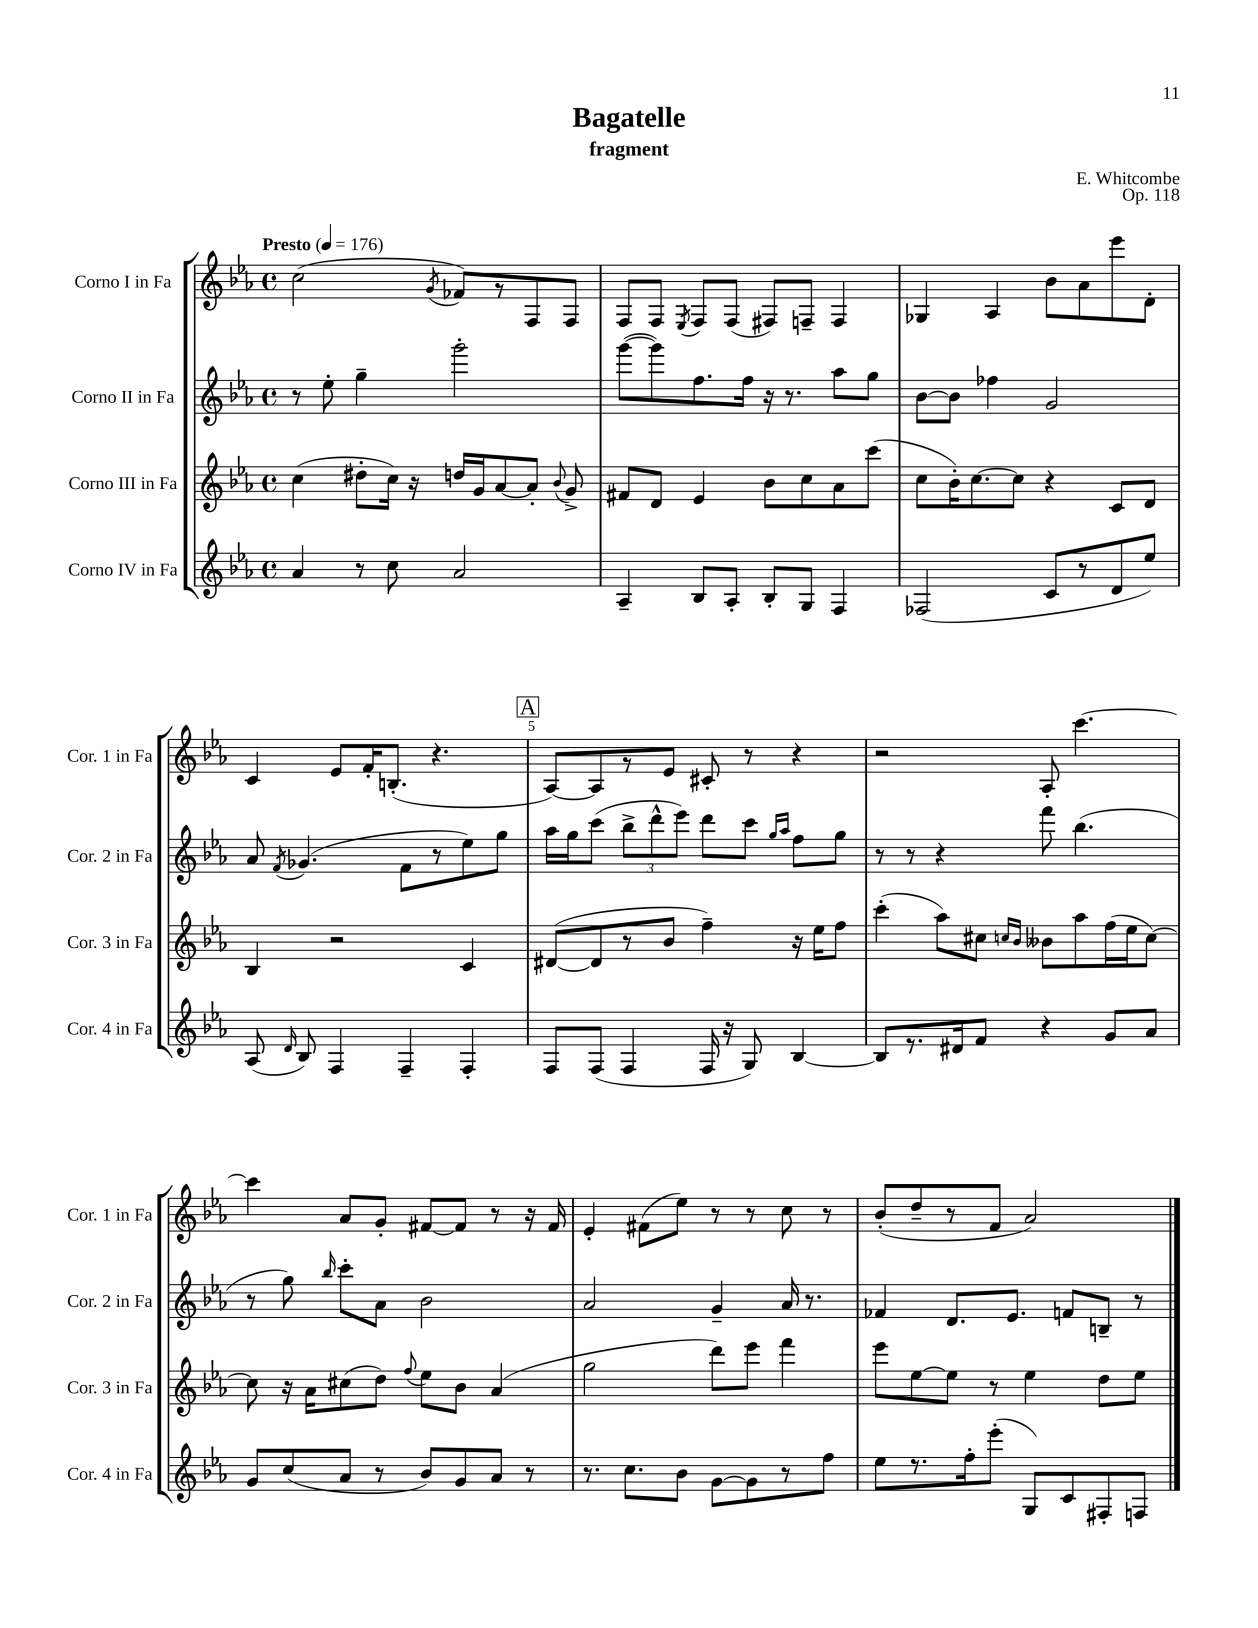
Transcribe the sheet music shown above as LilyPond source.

\header { title = "Bagatelle" composer = "E. Whitcombe" subtitle = "fragment" opus = "Op. 118" }
<<
\new StaffGroup <<
\new Staff = "s0" \with { instrumentName = "Corno I in Fa" shortInstrumentName = "Cor. 1 in Fa" } {
    \clef treble \key ees \major \defaultTimeSignature \time 4/4 \tempo "Presto" 4 = 176
    \autoBeamOff c''2( \acciaccatura { g'8 } fes'8[) r8 f8 f8] |
    f8[ f8] \acciaccatura { ees8 } f8[ f8]( fis8[) f8]-- f4 |
    ges4 aes4 bes'8[ aes'8 ees'''8 d'8]-. |
    c'4 ees'8[ f'16-. b8.]-.( r4. |
    \mark \markup { \box "A" } aes8[~) aes8 r8 ees'8] cis'8-. r8 r4 |
    r2 aes8-. c'''4.~ |
    c'''4 aes'8[ g'8]-. fis'8[~ fis'8] r8 r16 fis'16 |
    ees'4-. fis'8[( ees''8]) r8 r8 c''8 r8 |
    bes'8[-.( d''8-- r8 f'8] aes'2) \bar "|." |
}
\new Staff = "s1" \with { instrumentName = "Corno II in Fa" shortInstrumentName = "Cor. 2 in Fa" } {
    \clef treble \key ees \major \defaultTimeSignature \time 4/4
    \autoBeamOff r8 ees''8-. g''4-- g'''2-. |
    g'''8[~( g'''8) f''8. f''16] r16 r8. aes''8[ g''8] |
    bes'8[~ bes'8] fes''4 g'2 |
    aes'8 \acciaccatura { f'8 } ges'4.( f'8[ r8 ees''8) g''8] |
    \mark \markup { \box "A" } aes''16[ g''16 c'''8]( \tuplet 3/2 { bes''8[-> d'''8-^ ees'''8]) } d'''8[ c'''8] \grace { g''16[ aes''16] } f''8[ g''8] |
    r8 r8 r4 f'''8 bes''4.( |
    r8 g''8) \grace { bes''16 } c'''8[-. aes'8] bes'2 |
    aes'2 g'4-- aes'16 r8. |
    fes'4 d'8.[ ees'8.] f'8[ b8]-- r8 \bar "|." |
}
\new Staff = "s2" \with { instrumentName = "Corno III in Fa" shortInstrumentName = "Cor. 3 in Fa" } {
    \clef treble \key ees \major \defaultTimeSignature \time 4/4
    \autoBeamOff c''4( dis''8[-. c''16]) r16 d''16[ g'16 aes'8~ aes'8]-. \appoggiatura { bes'8 } g'8-> |
    fis'8[ d'8] ees'4 bes'8[ c''8 aes'8 c'''8]( |
    c''8[ bes'16-.) c''8.~ c''8] r4 c'8[ d'8] |
    bes4 r2 c'4 |
    \mark \markup { \box "A" } dis'8[~( dis'8 r8 bes'8] f''4--) r16 ees''16[ f''8] |
    c'''4-.( aes''8[) cis''8] \grace { c''16[ bes'16] } beses'8[ aes''8 f''16( ees''16 c''8]~) |
    c''8 r16 aes'16[ cis''8( d''8]) \appoggiatura { f''8 } ees''8[ bes'8] aes'4( |
    g''2 d'''8[) ees'''8] f'''4 |
    ees'''8[ ees''8~ ees''8] r8 ees''4 d''8[ ees''8] \bar "|." |
}
\new Staff = "s3" \with { instrumentName = "Corno IV in Fa" shortInstrumentName = "Cor. 4 in Fa" } {
    \clef treble \key ees \major \defaultTimeSignature \time 4/4
    \autoBeamOff aes'4 r8 c''8 aes'2 |
    aes4-- bes8[ aes8]-. bes8[-. g8] f4 |
    fes2( c'8[ r8 d'8 ees''8]) |
    aes8( \grace { d'16 } bes8) f4 f4-- f4-. |
    \mark \markup { \box "A" } f8[ f8]( f4 f16 r16 g8) bes4~ |
    bes8[ r8. dis'16 f'8] r4 g'8[ aes'8] |
    g'8[ c''8( aes'8] r8 bes'8[) g'8 aes'8] r8 |
    r8. c''8.[ bes'8] g'8[~ g'8 r8 f''8] |
    ees''8[ r8. f''16-. ees'''8]-.( g8[) c'8 fis8-. f8] \bar "|." |
}
>>
>>
\layout { \context { \Score \override BarNumber.break-visibility = ##(#f #t #t) barNumberVisibility = #(every-nth-bar-number-visible 5) } }
